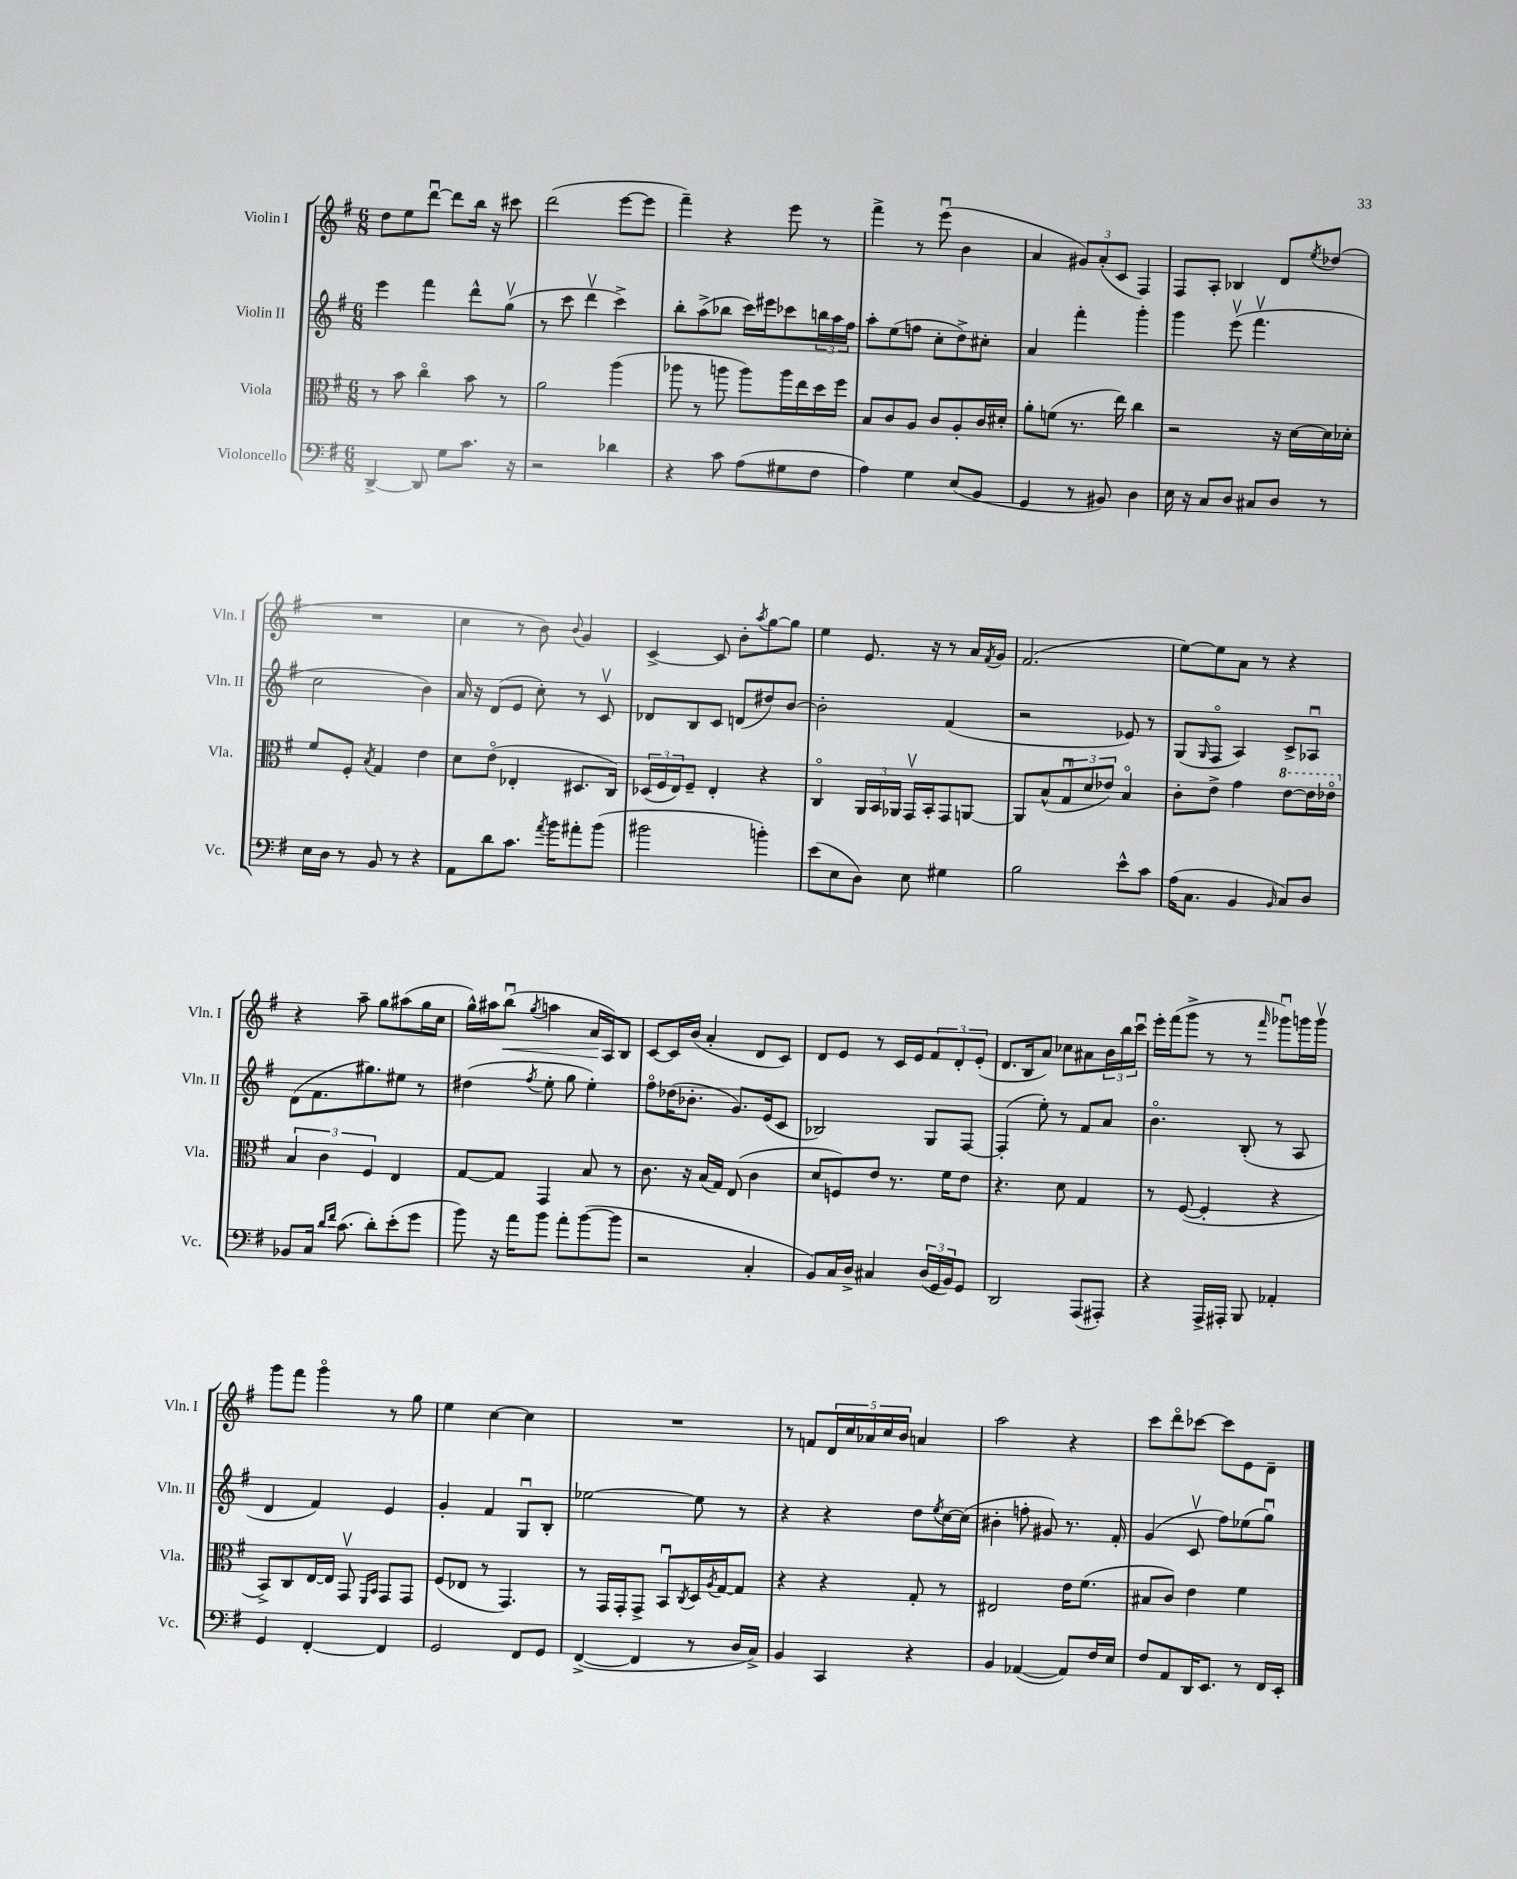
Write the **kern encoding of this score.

**kern	**kern	**kern	**kern	**dynam
*part4	*part3	*part2	*part1	*part1
*staff4	*staff3	*staff2	*staff1	*staff1
*I"Violoncello	*I"Viola	*I"Violin II	*I"Violin I	*
*I'Vc.	*I'Vla.	*I'Vln. II	*I'Vln. I	*
*clefF4	*clefC3	*clefG2	*clefG2	*
*k[f#]	*k[f#]	*k[f#]	*k[f#]	*
*M6/8	*M6/8	*M6/8	*M6/8	*
=127	=127	=127	=127	=127
[4DD^/	8r	4eee\	8dd\L	.
.	8b\	.	8ee\	.
8DD/]	4cc\	4fff#\	[8dddu\J	.
8G\L	.	.	8ddd\L]	.
8.c\J	8b\	8ddd^^\L	16bb\Jk	.
.	.	.	16r	.
.	8r	(8ggv\J	8ccc#X\	.
16r	.	.	.	.
=128	=128	=128	=128	=128
2r	2a\	8r	(2ddd\	.
.	.	8ccc\	.	.
.	.	4dddv\	.	.
4d-X\	(4aa\	4ccc^\)	[8eee\L	.
.	.	.	8eee\J]	.
=129	=129	=129	=129	=129
4r	8aa-X\	8bb'\L	4fff#~\)	.
.	8r	(8aa^\	.	.
8c\	8aan\	8bb-X\J	4r	.
(8A\L	8aa\L)	16ccc\LL)	.	.
.	.	16eee#X\J	.	.
8G#X\	16aa\L	8ccc-X\	8eee\	.
.	16ee\	.	.	.
8F#\J	16dd\	24bbn\L	8r	.
.	.	24aa\	.	.
.	16ff#\JJ	.	.	.
.	.	24ff#\JJ	.	.
=130	=130	=130	=130	=130
4A\)	8B/L	8aa'\L	4fff#^\	.
.	8c/	(8ee\	.	.
4G\	8A/J	8ffn\J	8r	.
.	8c/L	8cc'\L	(8eeeu\	.
(8E/L	8A'/	8dd^\)	4b\	.
8BB/J	16c/L	8cc#X'\J	.	.
.	16d#X'/JJ	.	.	.
=131	=131	=131	=131	=131
4GG/	8a'\L	4a/	4a/	.
.	(8fn\J	.	.	.
8r	8.r	4fff#'\	12g#X/L)	.
.	.	.	(12a'/	.
8BB#X/)	.	.	.	.
.	.	.	12c/J	.
.	16ee\)	.	.	.
4D\	4cc\	4ggg'\	4F#/)	.
=132	=132	=132	=132	=132
16E\	2r	4ggg\	8F#/L	.
16r	.	.	.	.
8C/L	.	.	8A'/J	.
8D/J	.	(8eeev\	4B-X/	.
8C#X/L	.	4.fff#v\	.	.
8D/J	16r	.	8d/L	.
.	[16d\LL	.	.	.
.	.	.	8qee/	.
8r	16d\]	.	(8dd-X/J	.
.	16d-X'\JJ	.	.	.
!!LO:LB:g=z
=133	=133	=133	=133	=133
16E\LL	8f#/L	2cc\	2.r	.
16D\JJ	.	.	.	.
8r	8F#'/J	.	.	.
.	8qB/	.	.	.
8BB/	4G/	.	.	.
8r	.	.	.	.
4r	4e\	4b\)	.	.
=134	=134	=134	=134	=134
8AA\L	8d\L	16a/	4cc\	.
.	.	16r	.	.
8d\	(8e\J	(8d/L	.	.
8.c\J	4E-X'/	8e/J	8r	.
.	.	8cc'\)	8b\)	.
8qa/	.	.	.	.
16b\KL	.	.	.	.
.	.	.	8qqb/	.
8a#X'\	8.D#X/L	8r	4g/	.
(8b\J	.	8cv/	.	.
.	16C/Jk)	.	.	.
=135	=135	=135	=135	=135
2b#X\	(24D-X/LL	8d-X/L	[4c^/	.
.	24F#/	.	.	.
.	24E/J)	.	.	.
.	8F#~/J	8B/	.	.
.	4E'/	8c/J	8c/]	.
.	.	(8dn/L	8b'\L	.
.	.	.	8qaa/	.
4bn'\)	4r	8dd#X/)	[8gg\	.
.	.	[8b/J	8gg\J]	.
=136	=136	=136	=136	=136
(8e\L	4C/	2b'\]	4ee\	.
8E\	.	.	.	.
8D\J)	24AA/LL	.	8.e/	.
.	24BB/	.	.	.
.	24AA-X/JJ	.	.	.
8E\	16GGv/LL	.	.	.
.	16BB'/J	.	16r	.
4G#X\	8GG/	(4f#/	8r	.
.	[8AAn/J	.	16a/LL	.
.	.	.	8qf#/	.
.	.	.	16g/JJ	.
=137	=137	=137	=137	=137
2B\	8AA/L]	2r	(2.f#/	.
.	(8B^^/	.	.	.
.	12Gu/	.	.	.
.	12d/	.	.	.
.	12e-X/J)	.	.	.
8e^^\L	4B/	8e-X/)	.	.
8c\J	.	8r	.	.
=138	=138	=138	=138	=138
(16A\KL	8c'\L	(8G/L	[8ee\L)	.
8.C\J	.	.	.	.
.	.	16qqG/	.	.
.	8e^\J	8F#/J	8ee\]	.
4BB/	4g\	4A/)	8a\J	.
.	.	.	8r	.
16qqBB/	.	.	.	.
*	*8va	*	*	*
8C/L)	[8ee\L	8c^/L	4r	.
8D/J	16ee\L]	8A-Xu/J	.	.
.	16ee-X\JJ	.	.	.
!!LO:LB:g=z
=139	=139	=139	=139	=139
*	*X8va	*	*	*
8BB-X/L	6B/	(8d\L	4r	.
16C/Jk	.	8.f#\	.	.
.	6c\	.	.	.
16qqd/LL	.	.	.	.
16qqf#/JJ	.	.	.	.
(8.c\	.	.	.	.
.	.	.	8aa~\	.
.	.	8.gg#X\)	.	.
.	6F#/	.	.	.
8d'\L)	.	.	8gg\L	.
(8e'\	4E/	8ee#X\J	(8aa#X\	.
8g\J	.	8r	16gg\L	.
.	.	.	16cc\JJ	.
=140	=140	=140	=140	=140
8b\)	[8G/L	(4dd#X\	16gg^^\LL)	.
.	.	.	16aa#X\J	.
!	!	!	!	!LO:HP:b
16r	8G/J]	.	(8bbu\J	<
16a\KL	.	.	.	.
.	.	8qff#/	8qgg/	.
8b\J	4GG/	8ee'\	4aan\	.
8a'\L	.	8gg\	.	.
([8b\	8B/	4ee'\)	16a/LL	.
.	.	.	16A/J)	[
8b\J]	8r	.	8B/J	.
=141	=141	=141	=141	=141
2r	8.c\	8ff#\L	[8c/L	.
.	.	(16dd-X\K	16c/L]	.
.	16r	8.b-X'\J	(16b/JJ	.
.	(16B/LL	.	4a'/	.
.	16G/JJ)	.	.	.
.	(8E/	8.g/L)	.	.
4C'/	4c\	.	8d/L	.
.	.	(16e/k	.	.
.	.	8c/J	8c/J)	.
=142	=142	=142	=142	=142
8BB/L)	8d/L	2B-X/)	8d/L	.
16C/L	8Fn/)	.	8e/J	.
16D^/JJ	.	.	.	.
4C#X/	8e/J	.	8r	.
.	8.r	.	16c/LL	.
.	.	.	16e/J	.
(24D/LL	.	8G/L	12f#/	.
24GG/	.	.	.	.
.	16f#\KL	.	.	.
24BB/J)	.	.	12d'/	.
8GG/J	8e\J	[8F#/J	.	.
.	.	.	(12e'/J	.
=143	=143	=143	=143	=143
2DD/	4.r	(4F#'/]	8.d/L	.
.	.	.	16B/k	.
.	.	8ee'\)	8a/J)	.
.	8d\	8r	8cc-X\L	.
(8AAA/L	4G/	8f#/L	8a#X\	.
8AAA#X'/J)	.	8a/J	24b\L	.
.	.	.	24bb\	.
.	.	.	24cccu\JJ	.
=144	=144	=144	=144	=144
4r	8r	4.b\	16eee'\LL	.
.	.	.	(16fff#\J	.
.	([8F#/	.	8ggg^\J	.
16AAA^/LL	4F#'/]	.	8r	.
16AAA#X'/JJ	.	.	.	.
8BBB/	.	(8B'/	8r	.
.	.	.	16qqfff#/	.
4AA-X'/	4r	8r	8ggg-Xu\L)	.
.	.	8A/	16gggn\L	.
.	.	.	16gggv\JJ	.
!!LO:LB:g=z
=145	=145	=145	=145	=145
4GG/	8BB^/L)	4d/	8ggg\L	.
.	8C/	.	8fff#\J	.
[4FF#'/	[16E/L	4f#/)	4ggg\	.
.	16E/JJ]	.	.	.
.	8GGv/	.	.	.
.	16qqFF#/LL	.	.	.
.	16qqBB/JJ	.	.	.
4FF#/]	8GG/L	4e/	8r	.
.	8GG/J	.	8gg\	.
=146	=146	=146	=146	=146
2GG/	(8F#/L	4g'/	4ee\	.
.	8E-X/J	.	.	.
.	8r	4f#/	[4cc\	.
.	4.GG/)	.	.	.
8FF#/L	.	8Gu/L	4cc\]	.
8GG/J	.	8B'/J	.	.
=147	=147	=147	=147	=147
([4FF#^/	8r	[2ee-X\	2.r	.
.	16GG/LL	.	.	.
.	16GG'/J	.	.	.
4FF#/]	8GG^/J	.	.	.
.	8BBu/L	.	.	.
.	8qC/	.	.	.
8r	16D/L	8ee-\]	.	.
.	8qA/	.	.	.
.	[16G/J	.	.	.
16D/LL	8G/J]	8r	.	.
16C^/JJ)	.	.	.	.
=148	=148	=148	=148	=148
4BB/	4r	4r	8r	.
.	.	.	8fn/L	.
4CC/	4r	4r	20d/L	.
.	.	.	20cc/	.
.	.	.	20a-X/	.
.	.	.	20cc/	.
.	.	.	20b/JJ	.
4r	8G'/	8dd\L	4an/	.
.	.	8qee/	.	.
.	8r	[16cc\L	.	.
.	.	(16cc\JJ]	.	.
=149	=149	=149	=149	=149
4BB/	2E#X/	4b#X'\	2aa\	.
([4AA-X/	.	8ffn'\	.	.
.	.	8g#X/)	.	.
8AA-/L])	16e\KL	8.r	4r	.
.	(8.f#\J	.	.	.
16F#/L	.	.	.	.
16E/JJ	.	16f#'/	.	.
=150	=150	=150	=150	=150
8F#/L	8B#X/L	(4g/	8ccc\L	.
8AA/	8c/J)	.	8ddd\	.
16DD/K	4e\	8cv/	[8ccc-X\J	.
8.EE/J	.	.	.	.
.	.	8ff#\L)	8ccc-\L]	.
8r	4f#\	(8ee-X\	8e\	.
16FF#/LL	.	8ggu\J)	8d~\J	.
16EE'/JJ	.	.	.	.
==	==	==	==	==
*-	*-	*-	*-	*-
